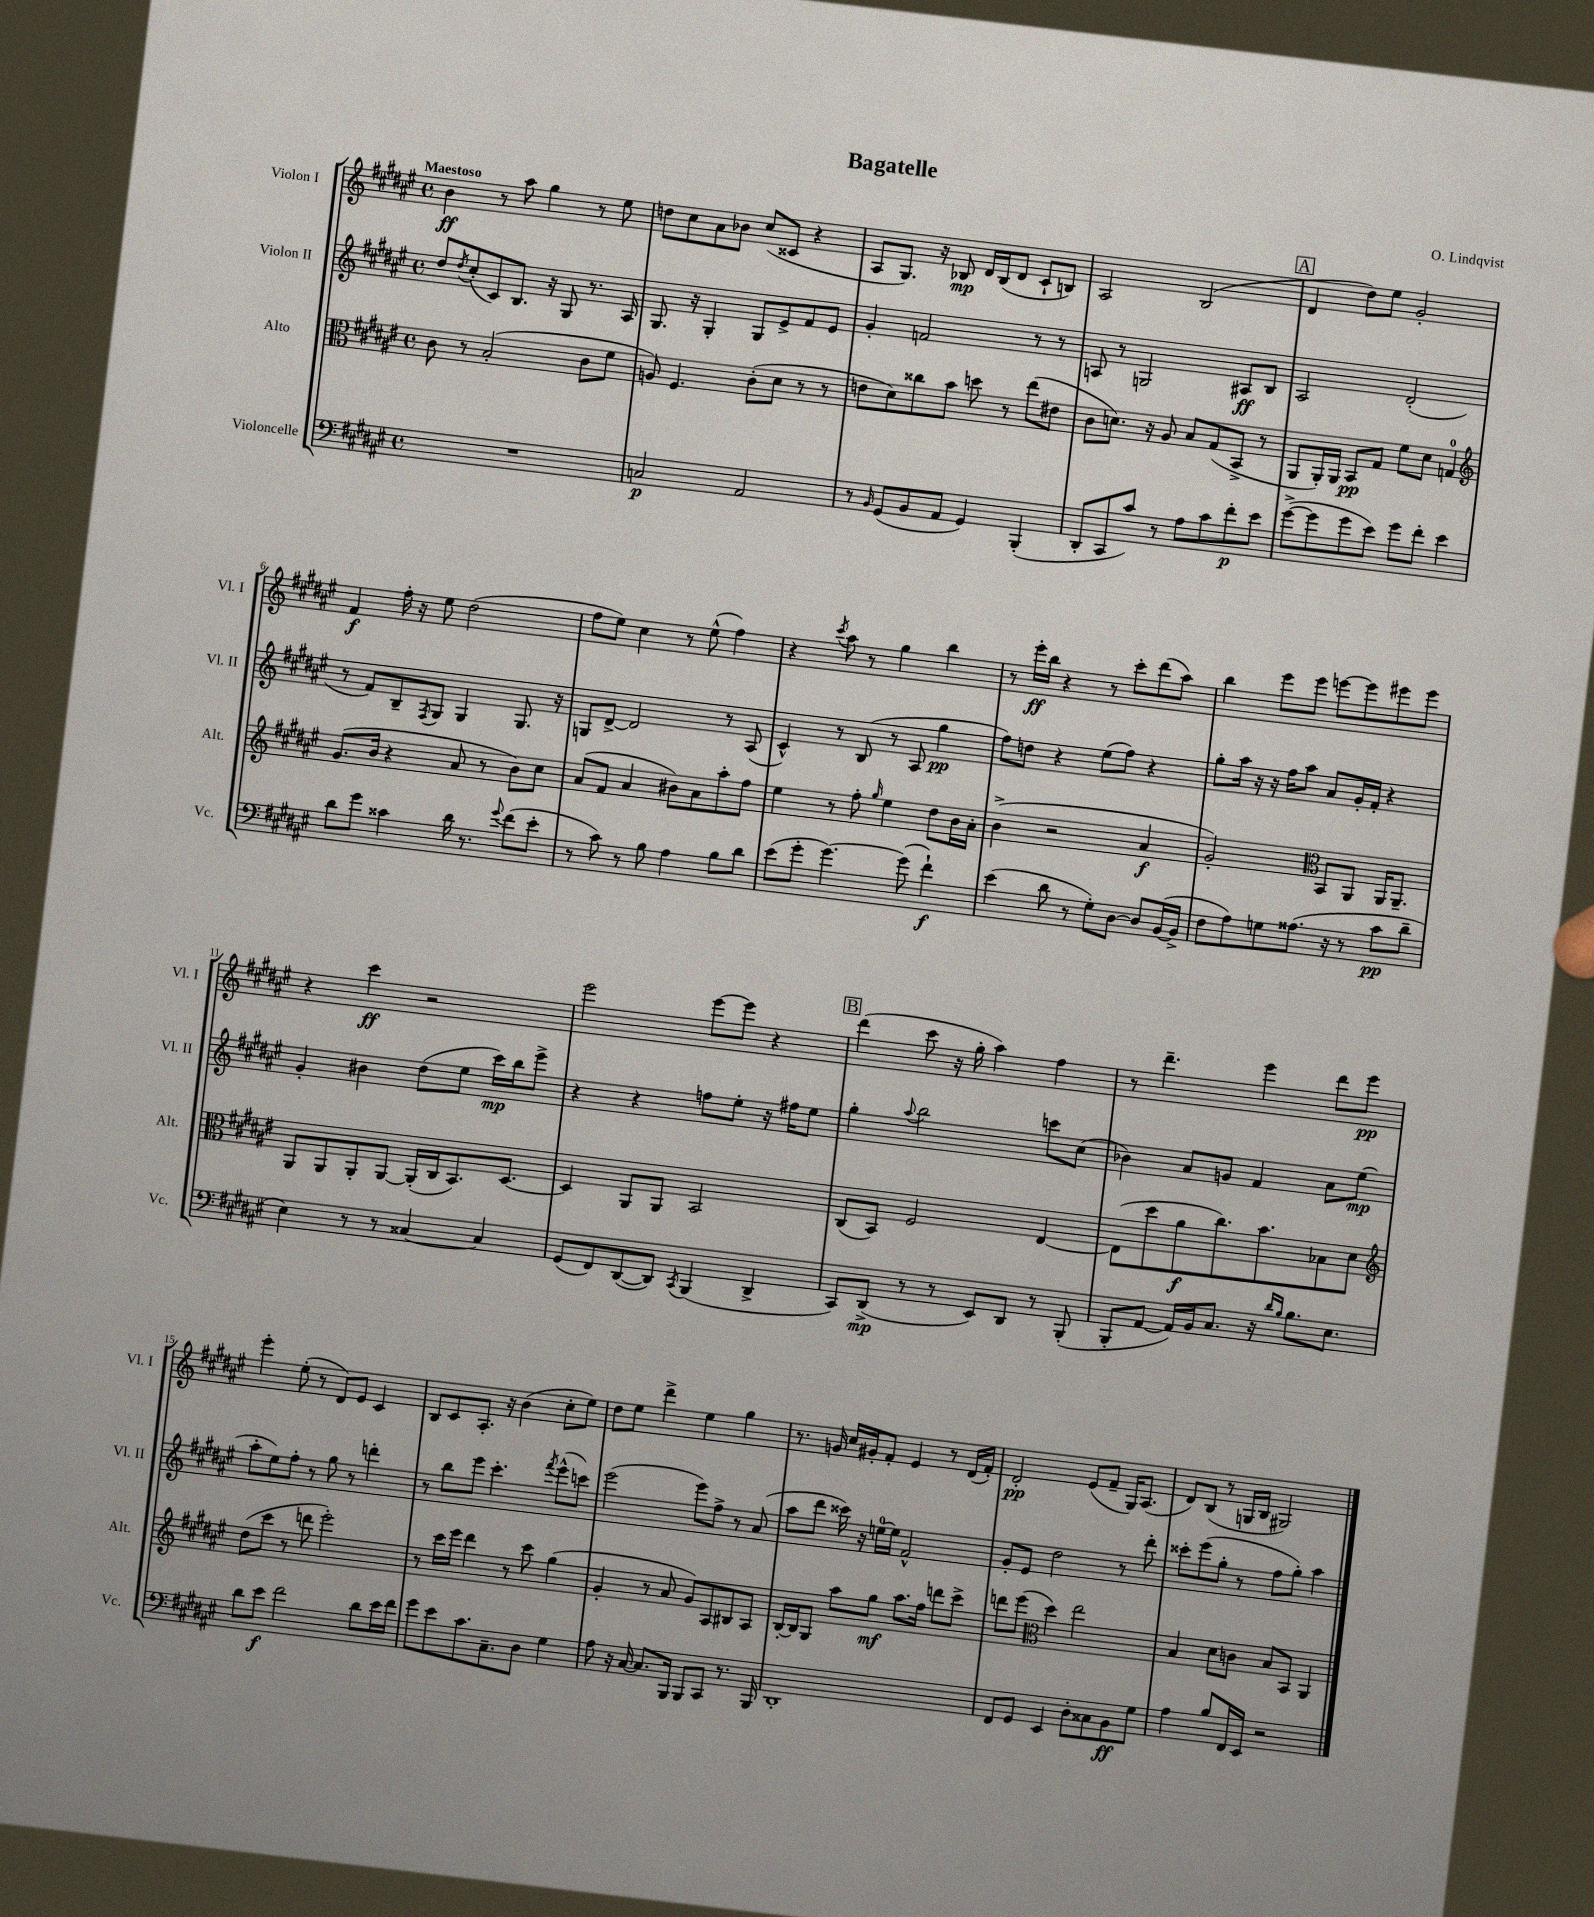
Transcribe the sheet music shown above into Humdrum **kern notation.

**kern	**kern	**kern	**kern
*staff4	*staff3	*staff2	*staff1
*clefF4	*clefC3	*clefG2	*clefG2
*k[f#c#g#d#a#e#]	*k[f#c#g#d#a#e#]	*k[f#c#g#d#a#e#]	*k[f#c#g#d#a#e#]
*M4/4	*M4/4	*M4/4	*M4/4
*met(c)	*met(c)	*met(c)	*met(c)
1r	8c#\	8dd#/L	4b\
.	.	8qdd#/	.
.	8r	(8cc#'/	.
.	(2B'/	8c#/)	8r
.	.	8.B/J	8aa#\
.	.	.	4gg#\
.	.	16r	.
.	.	8G#/	.
.	8c#\L	8.r	8r
.	8f#\J	.	8ee#\
.	.	16A#/	.
=	=	=	=
2C/	8A/)	8.G#/	8dd\L
.	4.F#/	.	8cc#\
.	.	16r	.
.	.	4G#'/	8a#\
.	.	.	8b-\J
2AA#/	(8c#'\L	8G#/L	(8cc#/L
.	8d#\J	8e#^/	8c##/J
.	8r	8f#/	4r
.	8r	8e#/J	.
=	=	=	=
8r	8e\L	4g#'/	8A#/L
16qqBB/	.	.	.
(8GG#/L	8d#\)	.	8.G#/J)
8BB/	8cc##\	2f/	.
.	.	.	16r
8AA#/J	8b\J	.	8B-/
4GG#/)	8dd\	.	16d#/LL
.	.	.	(16B-/J
.	8r	.	8d#/J
(4BBB'/	(8ee#\L	8r	8c#`/L
.	8e#\J	8r	8B/J)
=	=	=	=
8DD#'/L	8c#\L	8A/	2A#/
8CC#/	8.d\J)	8r	.
8c#/J)	.	2G/	.
.	16r	.	.
8r	8A#/	.	.
8A#\L	8B/L	.	(2B/
8c#\	(8G#/	.	.
8f#'\	8BB^/J	8A#/L	.
8e#\J	8r	8B/J	.
=	=	=	=
([8g#^\L	8AA#/L	2A#/	4d#/
8g#\]	16AA#'/L)	.	.
.	16AA#/JJ	.	.
8g#\	8BB/L	.	8dd#\L)
8e#\J)	8G#/J	.	8ee#\J
8g#\L	8f#\L	(2d#'/	2g#'/
8f#'\J	8d#\J	.	.
4e#\	4G/	.	.
=	=	=	=
*	*clefG2	*	*
8d#\L	(8.g#/L	8r	4f#/
8g#\J	.	8f#/L)	.
.	16b/Jk	.	.
4c##\	4r	8B~/	16ff#'\
.	.	.	16r
.	.	8qF#/	.
.	.	8G#/J	8ee#\
16d#\	8a#/	4G#/	(2dd#\
8.r	.	.	.
.	8r	.	.
8qqg#/	.	.	.
(8f#\L	8b\L)	8.G#/	.
8e#'\J	8cc#\J	.	.
.	.	16r	.
=	=	=	=
8r	(8a#/L	8G/L	8ff#\L
8c#\)	8f#/J	[8d#^/J	8ee#\J)
8r	4a#/	2d#/]	4cc#\
8B\	.	.	.
4A#\	8b#\L)	.	8r
.	8a#\	.	(8ee#^^\
8B\L	8aa#'\	8r	4ff#\)
8d#\J	8ff#\J	(8A#/	.
=	=	=	=
(8e#\L	4ee#\	4c#^^/)	4r
8g#'\J	.	.	.
.	.	.	8qccc#/
[4.g#\)	8r	8r	8aa#\
.	8ff#'\	(8B/	8r
.	16qqgg#/	.	.
.	4ee#\	8r	4gg#\
(8g#\]	.	8A#/	.
4f#`\)	8dd#\L	4gg#\	4bb\
.	16b\L	.	.
.	16a#'\JJ	.	.
=	=	=	=
(4e#\	(4b^\	8ff#\L)	8r
.	.	8dd\J	16eee#'\LL
.	.	.	16bb\JJ
8d#\	2r	4r	4r
8r	.	.	.
8G#'\L)	.	(8ee#\L	8r
[8D#\J	.	8ff#\J)	8ccc#'\L
8D#/]L	4a#/	4r	(8ddd#\
([16BB/L	.	.	8aa#\J)
16BB^/]JJ	.	.	.
=	=	=	=
8F#\L	2g#'/)	8gg#'\L	4bb\
8A#\)	.	16aa#\Jk	.
.	.	16r	.
8G\	.	16r	8eee#\L
.	.	16ff#\LK	.
(8.A##\J	.	8aa#\J	8eee#\J
*	*clefC3	*	*
.	8BB/L	8a#/L	[8eee\L
16r	.	.	.
8r	8AA#/J	16g#'/L	8eee\]
.	.	16f#'/JJ	.
8c#\L	16AA#/LK	4r	8eee#\
.	8.AA#~/J	.	.
8d#~\J	.	.	8eee#\J
=	=	=	=
4E#\)	8AA#/L	4g#'/	4r
.	8AA#/	.	.
8r	8AA#'/	4b#\	4ccc#\
8r	[8AA#/J	.	.
[4C##/	(16AA#'/]LL	(8dd#\L	2r
.	16C#/J	.	.
.	8.BB/)	8ee#\J	.
4C##/]	.	16ccc#\LL)	.
.	[8.D#/J	16bb\J	.
.	.	8eee#^\J	.
=	=	=	=
(8GG#/L	4D#/]	4r	2eee#\
8FF#/)	.	.	.
([8DD#/	8AA#/L	4r	.
8DD#/]J)	8AA#/J	.	.
8qCC#/	.	.	.
(4BBB/	2BB/	8ff\L	[8eee#\L
.	.	8ee#'\J	8eee#\]J
4DD#^/	.	16r	4r
.	.	16ff#\LK	.
.	.	8ee#\J	.
=	=	=	=
8CC#/L)	(8C#/L	4gg#'\	(4ddd#\
(8DD#^/J	8BB/J)	.	.
.	.	8qqaa#/	.
8r	2F#/	2bb\	8ccc#\
8r	.	.	16r
.	.	.	16gg#'\
8EE#/L)	.	.	4aa#\)
8DD#/J	.	.	.
8r	[4E#/	8ccc\L	4ff#\
(8BBB'/	.	(8cc#\J	.
=	=	=	=
8BBB'/L	(8E#\]L	4b-\)	8r
[8AA#/J	8dd#\	.	4.ddd#~\
16AA#/]LL)	8a#\	8a#/L	.
16BB/J	.	.	.
8.C#/J	8.cc#\)	8g/J	.
.	.	4f#/	4eee#\
16r	8.b\	.	.
16qqd#/LL	.	.	.
16qqB/JJ	.	.	.
8.B\L	.	.	.
.	8B-\	8a#\L	8ddd#\L
8.E#\J	.	.	.
.	8d#\J	(8ee#\J	8eee#\J
=	=	=	=
*	*clefG2	*	*
8d#\L	(8dd#\L	8aa#'\L	4eee#'\
8e#\J	8ccc#\J	8ee#\)	.
2f#\	8r	8ff#'\J	(8ee#'\
.	8ddd\	8r	8r
.	2eee#'\)	8gg#\	8d#/L)
.	.	8r	8e#/J
8d#\L	.	4ddd'\	4c#/
16e#\L	.	.	.
16f#\JJ	.	.	.
=	=	=	=
8g#\L	8r	8r	8B/L
8e#\	16ccc#\LL	8bb\L	8c#/
.	16eee#\JJ	.	.
8.c#\	4ddd#\	8eee#\J	8.A#'/J
.	.	4.ccc#'\	.
8.C#~\	.	.	16r
.	8r	.	(4b\
8D#\J	8ccc#\	.	.
.	.	8qfff#/	.
4G#\	(4gg#\	(8eee#^^\L	8cc#'\L
.	.	8ccc\J)	8ee#\J)
=	=	=	=
8A#\	4g#'/	(2eee#\	8dd#\L
16r	.	.	8ee#\J
[16C#/	.	.	.
8.C#/]L	8r	.	4ddd#^\
.	8a#/	.	.
16BBB/Jk	.	.	.
8BBB/L	8g#/L)	8eee#\L)	4ee#\
8CC#/J	8A#/	8ff#^\J	.
8.r	8B#/	8r	4gg#\
.	8A#/J	(8a#/	.
16BBB/	.	.	.
=	=	=	=
1DD#'	[16B'/LL	8aa#\L	8.r
.	16B/]J	.	.
.	8G#/J	8ddd#\J	.
.	.	.	16g/
.	8aa#\L	16ccc##\)	16cc#/LL
.	.	16r	16g#'/J
.	8gg#\J	[16ee\LL	8f#'/J
.	.	16ee\]JJ	.
.	8.aa#\L	2f#^^/	4e#/
.	16ff#\Jk	.	.
.	8ddd\L	.	8r
.	8ccc#^\J	.	(16d#/LL
.	.	.	16f#'/JJ)
=	=	=	=
8FF#/L	8ddd\L	8g#'/L	2d#'/
8GG#/J	(8eee#\J	8e#/J	.
*	*clefC3	*	*
4EE#/	4dd#\)	2dd#\	.
8D#'\L	2ee#\	.	(8e#/L
8C##\	.	.	8f#~/J
8BB\	.	8r	16G#/LK)
.	.	.	(8.A#/J
8G#\J	.	8ddd#'\	.
=	=	=	=
4A#\	4B/	8ccc##'\L	8d#/L)
.	.	(8eee#\	(8B/J
8B/L	8d#\L	8gg#'\J	8r
16FF#/L	8c\J	8r	16G/LL
16EE#/JJ	.	.	16B/JJ
2r	8B/L	8ff#\L	2G#/)
.	8BB/J	8gg#'\J)	.
.	4AA#/	4aa#\	.
==	==	==	==
*-	*-	*-	*-
